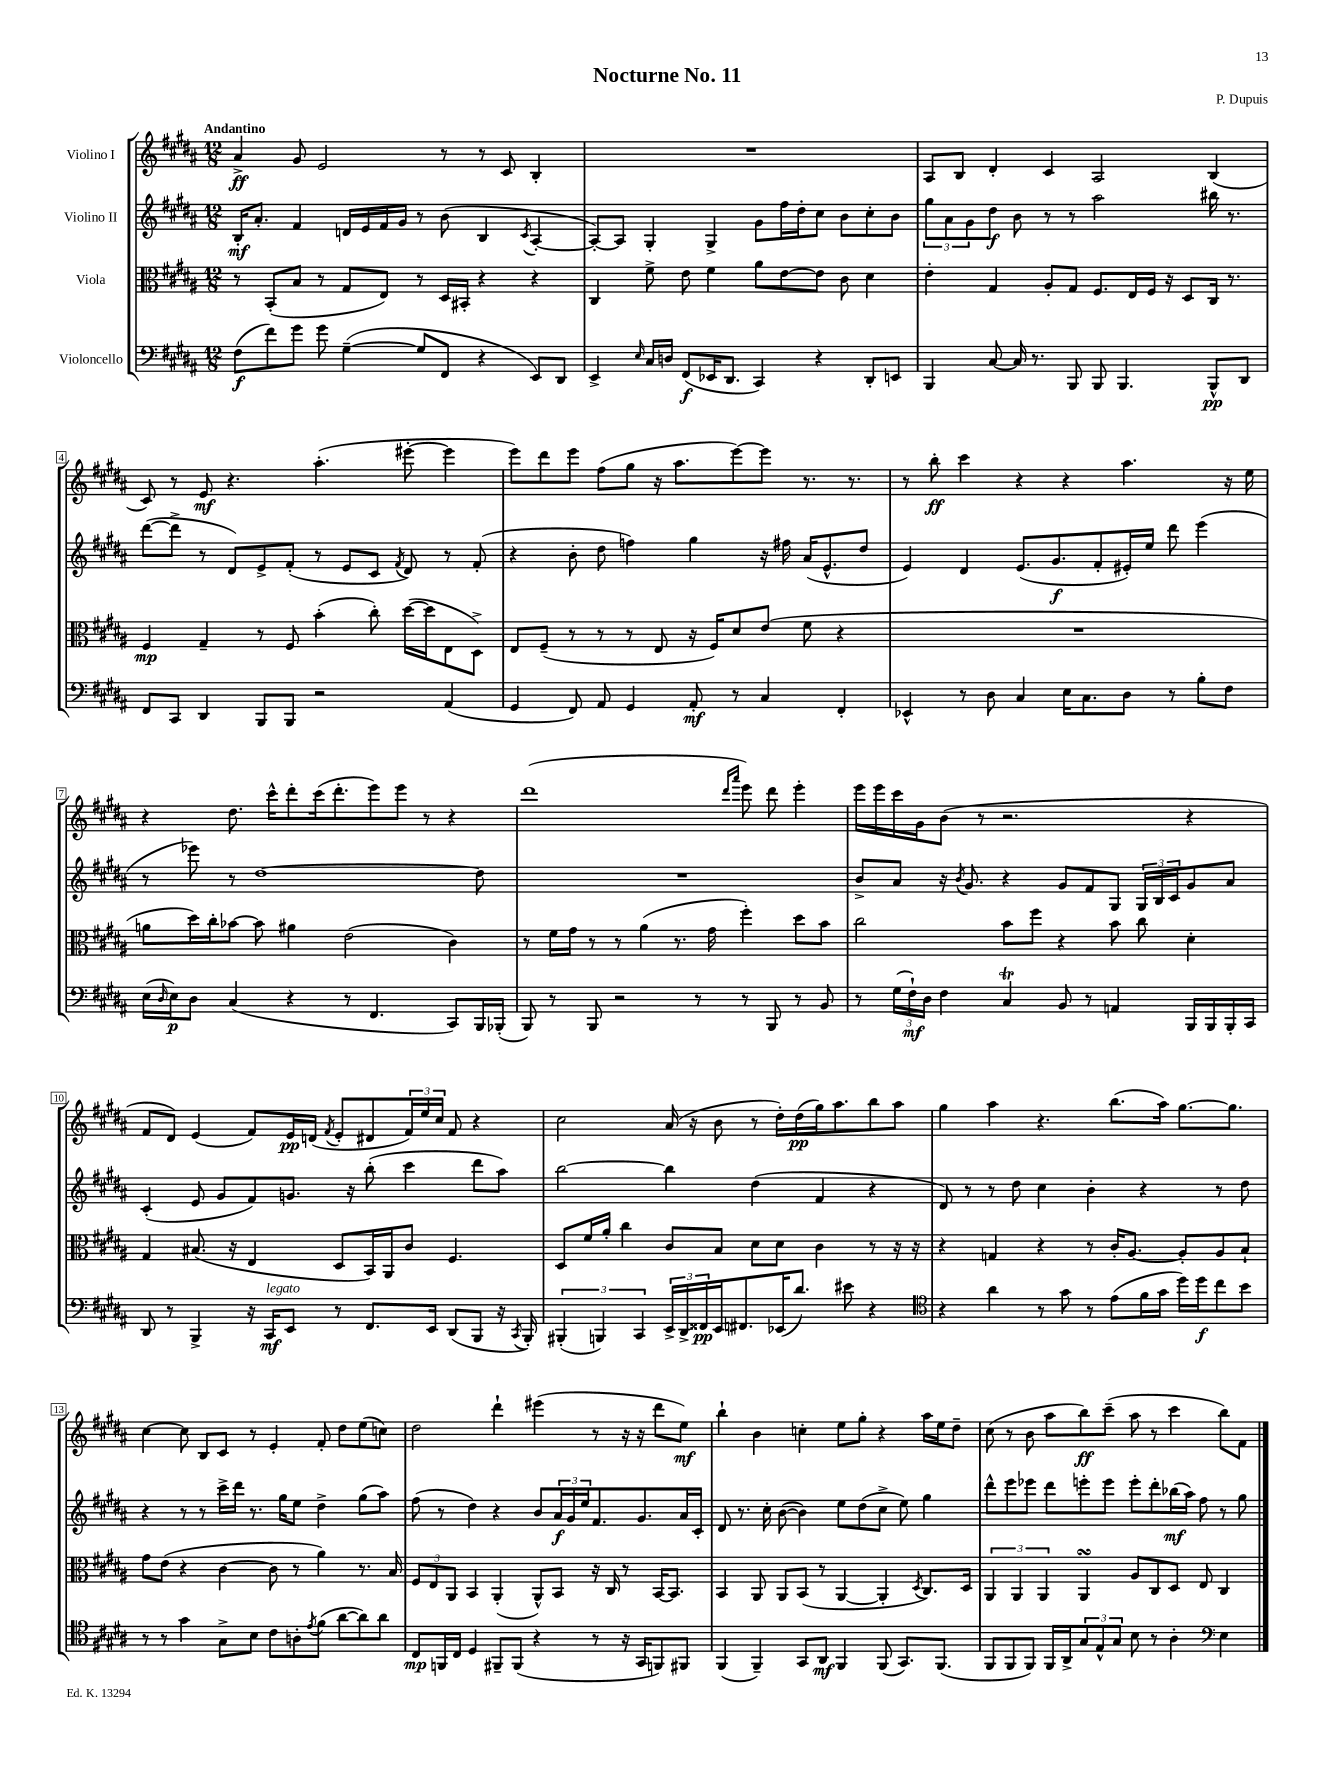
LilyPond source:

\header { title = "Nocturne No. 11" composer = "P. Dupuis" }
<<
\new StaffGroup <<
\new Staff = "s0" \with { instrumentName = "Violino I" } {
    \clef treble \key b \major \numericTimeSignature \time 12/8 \tempo "Andantino"
    ais'4->\ff gis'8 e'2 r8 r8 cis'8 b4-. |
    R1. |
    ais8 b8 dis'4-. cis'4 ais2 b4( |
    cis'8) r8 e'8\mf r4. ais''4.-.( eis'''8~-. eis'''4 |
    e'''8) dis'''8 e'''8 fis''8( gis''8 r16 ais''8. e'''8~) e'''8 r8. r8. |
    r8 b''8-.\ff cis'''4 r4 r4 ais''4. r16 e''16 |
    r4 dis''8. cis'''16-^ dis'''8-. cis'''16( dis'''8.-. e'''8) e'''8 r8 r4 |
    dis'''1( \grace { dis'''16 ais'''16 } e'''8) dis'''8 e'''4-. |
    e'''16 e'''16 cis'''16 gis'16 b'8( r8 r2. r4 |
    fis'8 dis'8) e'4( fis'8) e'16\pp d'16( \acciaccatura { fis'8 } e'8-. dis'8 \tuplet 3/2 { fis'16) e''16 cis''16 } fis'8 r4 |
    cis''2 ais'16( r16 b'8 r8 dis''16-.) dis''16\pp( gis''16) ais''8. b''8 ais''8 |
    gis''4 ais''4 r4. b''8.( ais''16) gis''8.~ gis''8. |
    cis''4~ cis''8 b8 cis'8 r8 e'4-. fis'8-. dis''8 e''8( c''8) |
    dis''2 dis'''4-! eis'''4( r8 r16 r16 dis'''8 e''8\mf) |
    b''4-! b'4 c''4-. e''8 gis''8-. r4 ais''16 e''16 dis''8-- |
    cis''8( r8 b'8 ais''8 b''8\ff) cis'''8--( ais''8 r8 cis'''4 b''8) fis'8 \bar "|." |
}
\new Staff = "s1" \with { instrumentName = "Violino II" } {
    \clef treble \key b \major \numericTimeSignature \time 12/8
    b16-.\mf ais'8.-. fis'4 d'16 e'16 fis'16 gis'16 r8 b'8( b4 \acciaccatura { cis'8 } ais4~-. |
    ais8~-.) ais8 gis4-. gis4-> gis'8 fis''16 dis''16-. cis''8 b'8 cis''8-. b'8 |
    \tuplet 3/2 { gis''8 ais'8 gis'8 } dis''8\f b'8 r8 r8 ais''2 bis''16 r8. |
    dis'''8~( dis'''8-> r8 dis'8) e'8-> fis'8-.( r8 e'8 cis'8 \acciaccatura { fis'8 } dis'8) r8 fis'8-.( |
    r4 b'8-. dis''8 f''4) gis''4 r16 fis''16 ais'16( e'8.-^ dis''8 |
    e'4) dis'4 e'8.( gis'8.\f fis'8-. eis'16-.) e''16 dis'''8 e'''4( |
    r8 ees'''8) r8 dis''1~ dis''8 |
    R1. |
    b'8-> ais'8 r16 \acciaccatura { b'8 } gis'8. r4 gis'8 fis'8 gis8 \tuplet 3/2 { gis16 b16 cis'16 } gis'8 ais'8 |
    cis'4-.( e'8 gis'8 fis'8) g'8. r16 b''8-.( cis'''4 dis'''8 ais''8) |
    b''2~ b''4 dis''4( fis'4 r4 |
    dis'8) r8 r8 dis''8 cis''4 b'4-. r4 r8 dis''8 |
    r4 r8 r8 cis'''16-> dis'''16 r8. gis''16 e''8 dis''4-> gis''8( ais''8) |
    fis''8( r8 dis''4) r4 b'8 \tuplet 3/2 { ais'16\f gis'16 e''16 } fis'8. gis'8. ais'16 cis'16-. |
    dis'8 r8. cis''16-. b'8~( b'4) e''8 dis''8( cis''8-> e''8) gis''4 |
    dis'''8-^ e'''8 ees'''8 dis'''8 e'''8-. e'''8 e'''8-. dis'''8-. bes''16\mf( ais''16) fis''8 r8 gis''8 \bar "|." |
}
\new Staff = "s2" \with { instrumentName = "Viola" } {
    \clef alto \key b \major \numericTimeSignature \time 12/8
    r8 b,8-.( b8 r8 gis8 e8) r8 dis16 bis,16-. r4 r4 |
    cis4 fis'8-> e'8 fis'4 ais'8 e'8~ e'8 cis'8 dis'4 |
    e'4-. gis4 ais8-. gis8 fis8. e16 fis16 r16 dis8 cis16 r8. |
    fis4\mp gis4-- r8 fis8 b'4-.( cis''8-.) dis''16~( dis''16 e8 dis8->) |
    e8 fis8--( r8 r8 r8 e8 r16 fis16) dis'8 e'8( fis'8 r4 |
    R1. |
    a'8 dis''16) cis''16-. bes'8~ bes'8 ais'4 e'2( cis'4) |
    r8 fis'16 gis'16 r8 r8 ais'4( r8. gis'16 fis''4-.) dis''8 b'8 |
    cis''2 b'8 fis''8 r4 b'8 cis''8 dis'4-. |
    gis4 bis8.( r16 e4 dis8 b,16) ais,16 cis'8 fis4. |
    dis8 fis'16 ais'16-. cis''4 cis'8 b8 dis'8 dis'8 cis'4 r8 r16 r16 |
    r4 g4 r4 r8 cis'16-. ais8.~ ais8-. ais8 b8-! |
    gis'8 e'8( r4 cis'4~ cis'8 r8 ais'4) r8. b16 |
    \tuplet 3/2 { fis8 e8 ais,8 } b,4 ais,4-.( ais,8-^) b,8 r16 cis16 r8 b,16~ b,8. |
    b,4 ais,8 ais,8 b,8( r8 ais,4~ ais,4-. \acciaccatura { dis8 } cis8.) dis16 |
    \tuplet 3/2 { ais,4 ais,4 ais,4 } ais,4\turn ais8 cis8 dis8 e8 cis4 \bar "|." |
}
\new Staff = "s3" \with { instrumentName = "Violoncello" } {
    \clef bass \key b \major \numericTimeSignature \time 12/8
    fis8\f( fis'8) gis'8 gis'8 gis4~--( gis8 fis,8 r4 e,8) dis,8 |
    e,4-> \grace { e16 } cis16 d16 fis,8\f( ees,16 dis,8. cis,4) r4 dis,8-. e,8 |
    b,,4 cis8~ cis16 r8. b,,8 b,,8 b,,4. b,,8-^\pp dis,8 |
    fis,8 cis,8 dis,4 b,,8 b,,8 r2 ais,4( |
    gis,4 fis,8) ais,8 gis,4 ais,8-.\mf r8 cis4 fis,4-. |
    ees,4-^ r8 dis8 cis4 e16 cis8. dis8 r8 b8-. fis8 |
    e16( \grace { dis16 } e16\p) dis8 cis4( r4 r8 fis,4. cis,8) b,,16 bes,,16-.( |
    b,,8) r8 b,,8 r2 r8 r8 b,,8 r8 b,8 |
    r8 \tuplet 3/2 { gis16( fis16-!\mf) dis16 } fis4 cis4\trill b,8 r8 a,4 b,,16 b,,16 b,,16-. cis,16 |
    dis,8 r8 b,,4-> r16 cis,16\mf^\markup { \italic "legato" } e,8 r8 fis,8. e,16 dis,8( b,,8 r16 \acciaccatura { cis,8 } b,,16-.) |
    \tuplet 3/2 { bis,,4-.( b,,4) cis,4 } \tuplet 3/2 { e,16-> dis,16-> fisis,16\pp } e,16 fis,8. ees,16( dis'8.) eis'8 r4 |
    \clef tenor r4 ais'4 r8 gis'8 r8 e'8( fis'16 gis'16 dis''16) dis''16\f cis''8 b'8 |
    r8 r8 gis'4 gis8-> b8 cis'8 a8-. \acciaccatura { e'8 } fis'8( ais'8~ ais'8) ais'8 |
    cis8\mp f,16 cis16 dis4 fis,8-- fis,8( r4 r8 r16 gis,16 f,8) fis,8 |
    fis,4( fis,4--) gis,8 ais,8\mf fis,4 fis,8( gis,8.) fis,8.( |
    fis,8 fis,8 fis,8) fis,16 ais,16-> \tuplet 3/2 { gis8 e8-^ gis8 } b8 r8 ais4-. \clef bass e4 \bar "|." |
}
>>
>>
\layout { \context { \Score \override BarNumber.stencil = #(make-stencil-boxer 0.1 0.3 ly:text-interface::print) } }
